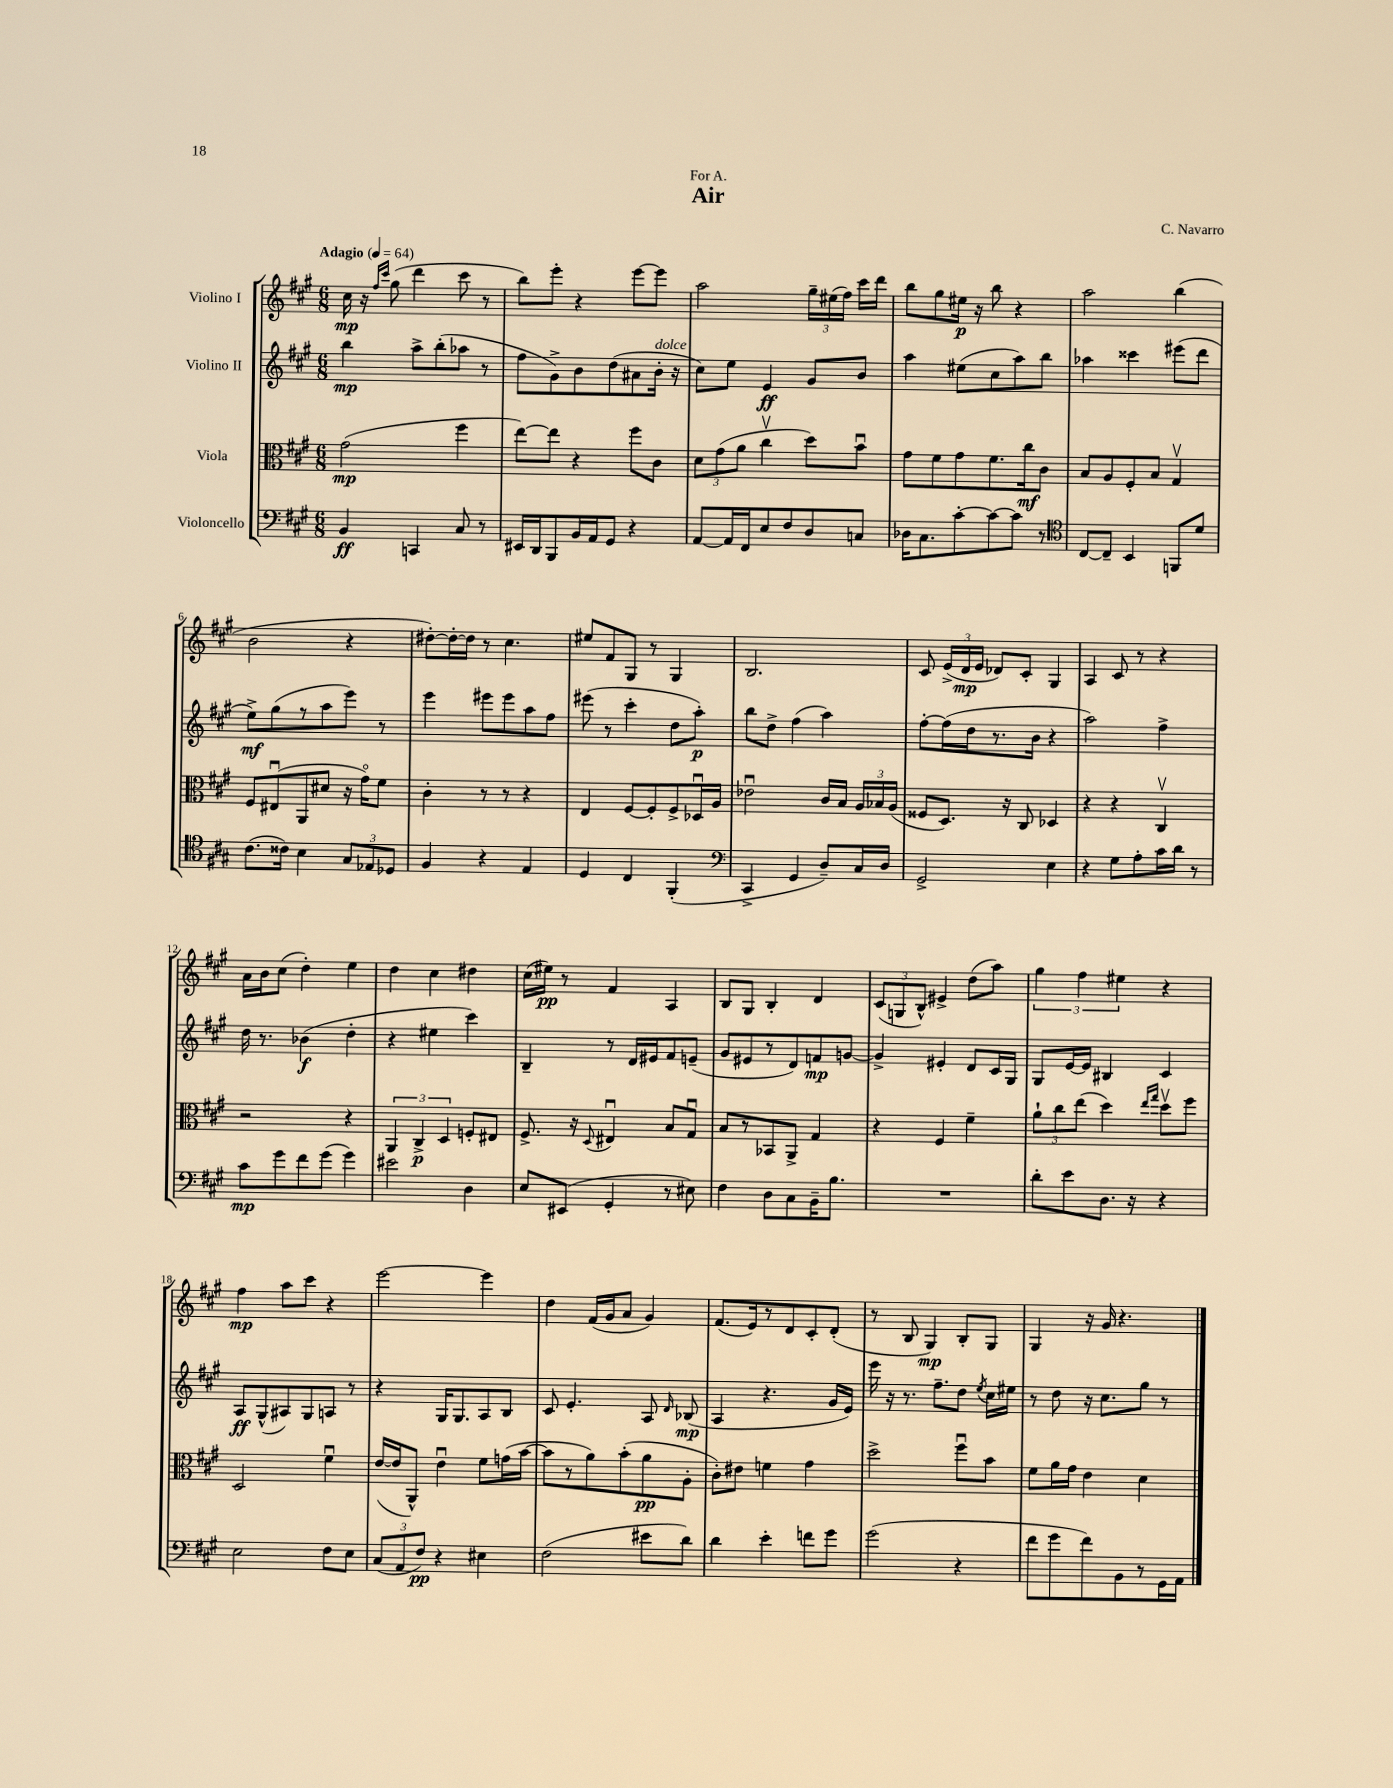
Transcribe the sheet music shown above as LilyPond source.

\header { title = "Air" composer = "C. Navarro" dedication = "For A." }
<<
\new StaffGroup <<
\new Staff = "s0" \with { instrumentName = "Violino I" } {
    \clef treble \key a \major \numericTimeSignature \time 6/8 \tempo "Adagio" 4 = 64
    \autoBeamOff cis''16\mp r16 \grace { fis''16[ cis'''16] } gis''8( d'''4 cis'''8 r8 |
    b''8[) e'''8]-. r4 e'''8[~ e'''8] |
    a''2 \tuplet 3/2 { gis''16[-- eis''16( fis''16]) } cis'''16[ d'''16] |
    b''8[ gis''8 eis''16]\p r16 b''8 r4 |
    a''2 b''4( |
    b'2 r4 |
    dis''8[~-.) dis''16~-. dis''16] r8 cis''4. |
    eis''8[ fis'8 gis8] r8 gis4 |
    b2. |
    cis'8 \tuplet 3/2 { e'16[->( d'16\mp e'16] } des'8[) cis'8]-. gis4 |
    a4 cis'8 r8 r4 |
    a'16[ b'16 cis''8]( d''4-.) e''4 |
    d''4 cis''4 dis''4 |
    cis''16[( eis''16]\pp) r8 fis'4 a4 |
    b8[ gis8] b4-. d'4 |
    \tuplet 3/2 { cis'8[( g8 b8]-^) } eis'4-> d''8[( a''8]) |
    \tuplet 3/2 { gis''4 fis''4 eis''4 } r4 |
    fis''4\mp a''8[ cis'''8] r4 |
    e'''2~ e'''4 |
    d''4 fis'16[( gis'16 a'8] gis'4) |
    fis'8.[( e'16) r8 d'8 cis'8-. d'8]-.( |
    r8 b8 gis4\mp) b8[-. gis8] |
    gis4 r16 gis'16 r4. \bar "|." |
}
\new Staff = "s1" \with { instrumentName = "Violino II" } {
    \clef treble \key a \major \numericTimeSignature \time 6/8
    \autoBeamOff b''4\mp a''8[-> b''8-.( aes''8] r8 |
    fis''8[ gis'8->) b'8 d''8( ais'8 b'16]-.^\markup { \italic "dolce" } r16 |
    cis''8[) e''8] e'4\ff gis'8[ b'8] |
    a''4 eis''8[( cis''8 a''8) b''8] |
    aes''4 cisis'''4 eis'''8[( d'''8] |
    e''8[->\mf) gis''8( r8 a''8 e'''8]) r8 |
    e'''4 eis'''8[ eis'''8 a''8 fis''8] |
    eis'''8( r8 cis'''4-. d''8[ a''8]-.\p) |
    b''8[ d''8]-> fis''4( a''4) |
    fis''8[~-. fis''16( d''16 r8. b'16] r4 |
    a''2) fis''4-> |
    d''16 r8. bes'4\f( d''4-. |
    r4 eis''4 cis'''4) |
    b4-- r8 d'16[ eis'16 fis'8 e'8]--( |
    gis'8[ eis'8 r8 d'8) f'8\mp g'8]~ |
    g'4-> eis'4-. d'8[ cis'16 gis16] |
    gis8[ e'16~ e'16] bis4 cis'4 |
    a8[\ff gis8-^( ais8) gis8 a8] r8 |
    r4 gis16[ gis8. a8 b8] |
    cis'8 e'4.-. a8 \grace { d'16 } bes8\mp( |
    a4 r4. gis'16[ e'16]) |
    e'''16 r16 r8. fis''8.[-- d''8] \acciaccatura { e''8 } cis''16[ eis''16] |
    r8 d''8 r16 cis''8.[ gis''8] r8 \bar "|." |
}
\new Staff = "s2" \with { instrumentName = "Viola" } {
    \clef alto \key a \major \numericTimeSignature \time 6/8
    \autoBeamOff gis'2\mp( fis''4 |
    e''8[~) e''8] r4 fis''8[ cis'8] |
    \tuplet 3/2 { d'8[ gis'8( a'8] } cis''4\upbow d''8[) b'8]\downbow |
    gis'8[ fis'8 gis'8 fis'8. cis''16\mf cis'8] |
    b8[ a8 fis8-. b8] gis4\upbow |
    fis8[ eis8\downbow( a,8 dis'8] r16 gis'16[\flageolet) fis'8] |
    cis'4-. r8 r8 r4 |
    e4 fis8[~ fis8-. fis8-> des16\downbow a16] |
    ees'2\downbow cis'16[ b16] \tuplet 3/2 { a16[ bes16 a16]( } |
    fisis8[ d8.]) r16 cis8 des4 |
    r4 r4 cis4\upbow |
    r2 r4 |
    \tuplet 3/2 { a,4 cis4->\p d4 } f8[-. eis8] |
    fis8.-> r16 \appoggiatura { d8 } eis4\downbow b8[ gis8]\downbow |
    b8[ r8 bes,8 a,8]-> gis4 |
    r4 fis4 fis'4-- |
    \tuplet 3/2 { a'8[-! cis''8 e''8]( } d''4) \grace { e''16[ gis''16] } d''8[\upbow fis''8] |
    d2 fis'4\downbow |
    e'16[~( e'16 a,8]-^) e'4\downbow fis'8[ g'16( b'16]~ |
    b'8[ r8 a'8) b'8-.( a'8\pp a8]-. |
    cis'8[-.) eis'8] f'4 gis'4 |
    d''2-> fis''8[\downbow b'8] |
    fis'8[ a'16 gis'16] e'4 d'4 \bar "|." |
}
\new Staff = "s3" \with { instrumentName = "Violoncello" } {
    \clef bass \key a \major \numericTimeSignature \time 6/8
    \autoBeamOff b,4\ff c,4 cis8 r8 |
    eis,16[ d,16 b,,8 b,16 a,16 gis,8] r4 |
    a,8[~ a,16 fis,16 e8 fis8 d8 c8] |
    des16[ cis8. cis'8~-. cis'8~ cis'8] r8 |
    \clef tenor cis8[~ cis8]-- b,4 f,8[ d'8] |
    cis'8.[( cisis'16]) b4 \tuplet 3/2 { gis8[ ees8 des8] } |
    fis4 r4 e4 |
    d4 cis4 fis,4-.( |
    \clef bass cis,4-> gis,4 d8[--) cis16 d16] |
    gis,2-> e4 |
    r4 gis8[ a8-. cis'16 d'16] r8 |
    cis'8[\mp gis'8 fis'8 gis'8]( gis'4) |
    eis'2 d4 |
    e8[ eis,8]( gis,4-. r8 eis8) |
    fis4 d8[ cis8 b,16-- b8.] |
    R2. |
    d'8[-. e'8 d8.] r16 r4 |
    e2 fis8[ e8] |
    \tuplet 3/2 { cis8[( a,8 fis8]\pp) } r4 eis4 |
    fis2( eis'8[ d'8]) |
    d'4 e'4-. f'8[ gis'8] |
    gis'2( r4 |
    fis'8[ gis'8 fis'8) b,8 r8 gis,16 a,16] \bar "|." |
}
>>
>>
